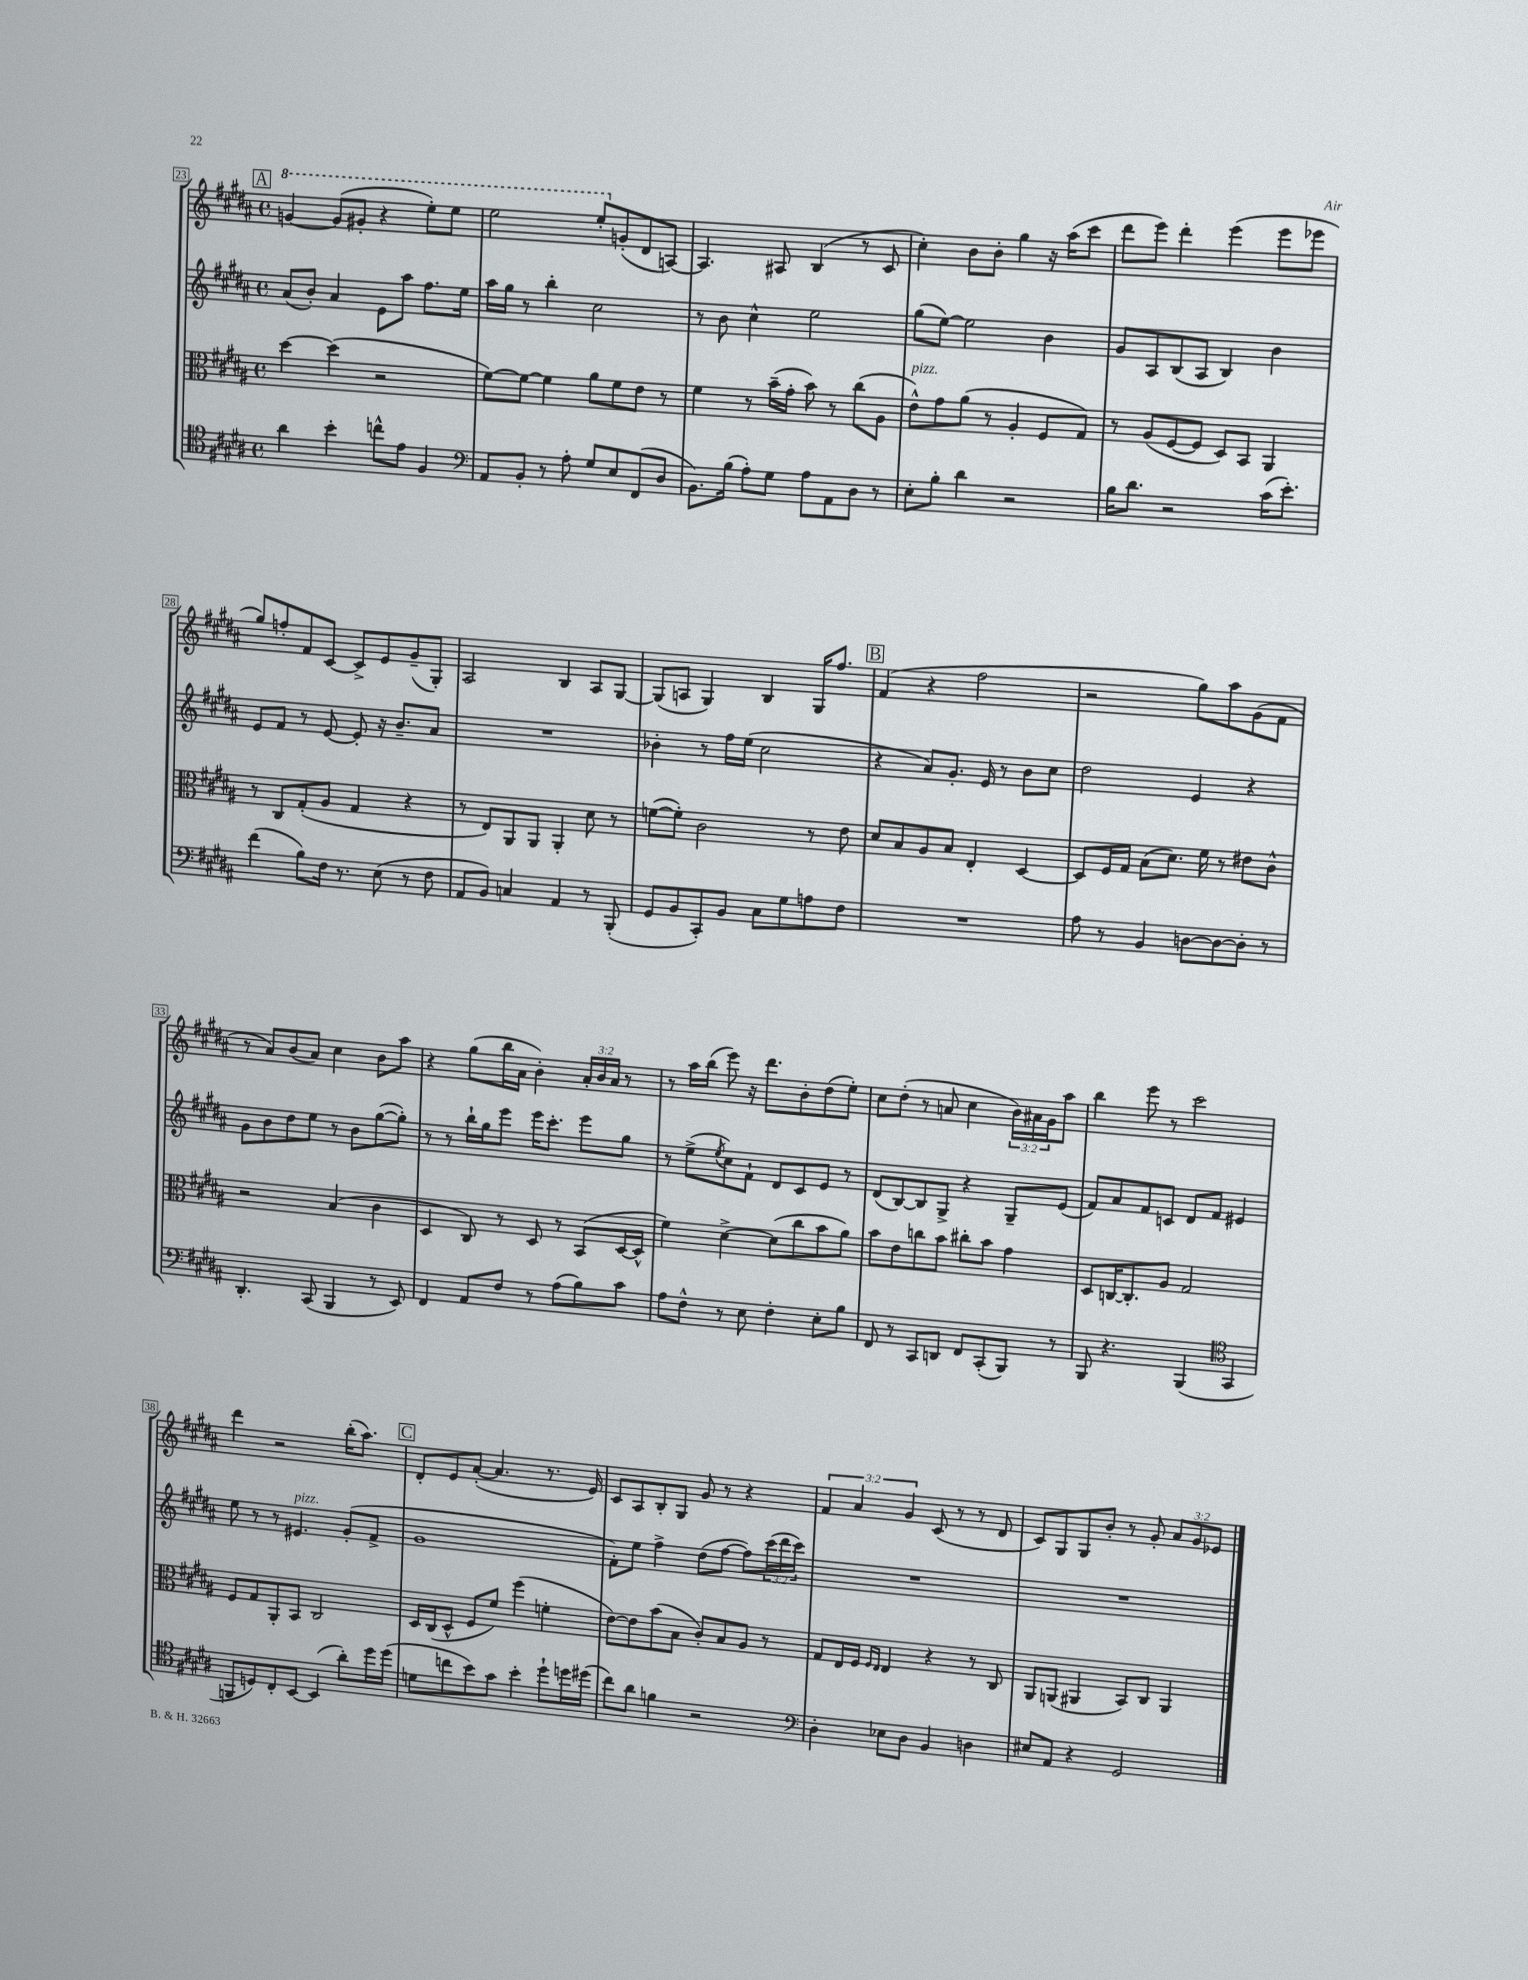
<<
\new StaffGroup <<
\new Staff = "s0" {
    \clef treble \key b \major \defaultTimeSignature \time 4/4 \override Staff.TupletNumber.text = #tuplet-number::calc-fraction-text
    \mark \markup { \box "A" } \ottava #1 g''4~ g''8( gis''8-. r4 e'''8-.) e'''8 |
    e'''2 e'''8-. \ottava #0 g'8-.( dis'8 a8~) |
    a4. ais8 b4( r8 cis'8 |
    cis''4-.) b'8 b'8-. gis''4 r16 ais''16( cis'''8 |
    dis'''8 e'''8) dis'''4-. e'''4( e'''8 ees'''8 |
    gis''8) f''8-. fis'8 cis'8~ cis'8-> e'8 gis'8--( gis8-.) |
    ais2 b4 ais8 gis8~ |
    gis8( a8 gis4) b4 gis16 fis''8. |
    \mark \markup { \box "B" } fis'4( r4 fis''2 |
    r2 gis''8) ais''8 gis'8( fis'8 |
    r8 ais'8) b'8( ais'8) cis''4 b'8 ais''8 |
    r4 gis''8( b''16 ais'16 b'4-.) \tuplet 3/2 { ais'16-. b'16 ais'16 } r8 |
    r8 ais''16 b''16( e'''8) r16 dis'''8. b'8-. dis''8( e''8-.) |
    cis''8 dis''8-.( r8 a'8 cis''4 \tuplet 3/2 { b'16) ais'16 gis'16 } ais''8 |
    b''4 e'''8 r8 cis'''2 |
    dis'''4 r2 b''16-.( ais''8.) |
    \mark \markup { \box "C" } dis'8-. e'8 ais'8~-.( ais'4. r8. e'16) |
    cis'8 ais8 b8-. gis8 gis'8 r8 r4 |
    \tuplet 3/2 { fis'4 ais'4 gis'4 } cis'8( r8 r8 dis'8 |
    cis'8) gis8 gis8 b'8-. r8 gis'8-. \tuplet 3/2 { ais'8 gis'8 ees'8 } \bar "|." |
}
\new Staff = "s1" {
    \clef treble \key b \major \defaultTimeSignature \time 4/4 \override Staff.TupletNumber.text = #tuplet-number::calc-fraction-text
    \mark \markup { \box "A" } ais'8( b'8-.) ais'4 e'8 ais''8 fis''8. e''16 |
    ais''16 gis''16 r8 b''4-. cis''2 |
    r8 b'8 cis''4-^ e''2 |
    gis''8( e''8~) e''2 b'4 |
    gis'8 ais8 b8( ais8 b4) b'4 |
    e'8 fis'8 r8 e'8~ e'8-. r16 b'8.-- ais'8 |
    R1 |
    bes'4-. r8 fis''16 e''16( cis''2 |
    \mark \markup { \box "B" } r4 ais'8) gis'8.-. e'16 r8 b'8 cis''8 |
    dis''2 e'4 r4 |
    gis'8 b'8 dis''8 e''8 r8 b'8 gis''8~( gis''8-.) |
    r8 r8 b''16-! gis''16 e'''8 e'''16 cis'''8.-. e'''8 gis''8 |
    r8 e''8->( \acciaccatura { e''8 } cis''8) fis'8-! dis'8 cis'8 e'8 r8 |
    dis'8( b8~) b8 gis8-> r4 gis8-- e'8( |
    fis'8) ais'8 fis'8 c'8 dis'8 fis'8 eis'4 |
    e''8 r8 r8 eis'4.^\markup { \italic "pizz." } gis'8-.( fis'8-> |
    \mark \markup { \box "C" } gis'1 |
    fis'8-.) e''8 fis''4-> dis''8( fis''8~ fis''8) \tuplet 3/2 { cis'''16( dis'''16 cis'''16) } |
    R1 |
    R1 \bar "|." |
}
\new Staff = "s2" {
    \clef alto \key b \major \defaultTimeSignature \time 4/4
    \mark \markup { \box "A" } dis''4~ dis''4( r2 |
    fis'8~) fis'8~ fis'4 ais'8 fis'8 e'8 r8 |
    fis'4 r8 b'16--( gis'16-. b'8) r8 cis''8( ais8 |
    e'8-^^\markup { \italic "pizz." }) gis'8 ais'8( r8 ais4-. fis8 gis8) |
    r8 ais8( fis8~ fis8 dis8) b,8 ais,4 |
    r8 cis8 gis8-.( ais8 gis4 r4 |
    r8 e8) ais,8 ais,8 ais,4-. dis'8 r8 |
    f'8~( f'8-.) cis'2 r8 e'8 |
    \mark \markup { \box "B" } dis'8 b8 ais8 b8 e4-. dis4~ |
    dis8 fis16 gis16 b8( dis'8.) fis'16 r8 eis'8 cis'8-^ |
    r2 b4( cis'4 |
    dis4 cis8) r8 dis8 r8 b,8( dis16~ dis16-^ |
    fis'4) dis'4~-> dis'8( cis''8 b'8 ais'8) |
    b'8 e'8 c''8 b'8 cis''8-. b'8 gis'4 |
    dis8 c16~ c8.-. ais8 gis2 |
    fis8 gis8 ais,8-. b,8 cis2 |
    \mark \markup { \box "C" } dis16 cis16( dis8-^ fis8 fis'8) fis''4( f'4-. |
    e'8~) e'8 b'8( b8 cis'8-.) b8 ais8 r8 |
    gis8 e16 fis16 \grace { fis16 e16 } e4 r4 r8 cis8 |
    ais,8 a,8( ais,4 b,8) cis8 ais,4 \bar "|." |
}
\new Staff = "s3" {
    \clef tenor \key b \major \defaultTimeSignature \time 4/4
    \mark \markup { \box "A" } ais'4 b'4-. c''8-^ e'8 fis4 |
    \clef bass ais,8 b,8-. r8 ais8-. gis8 e8 fis,8( dis8 |
    b,8.) b16( ais8-.) gis8 ais8 ais,8 dis8 r8 |
    e8-. b8-. dis'4 r2 |
    b16 dis'8. r2 cis'16( e'8.-.) |
    fis'4( b8) fis16 r8. e8( r8 fis8 |
    ais,8 b,8) c4 ais,4 r8 b,,8-.( |
    gis,8 b,8 cis,8-.) b,8 cis8 gis8 a8 fis8 |
    \mark \markup { \box "B" } R1 |
    ais8 r8 b,4 d8~ d8~ d8-. r8 |
    dis,4.-. cis,8( b,,4 r8 e,8) |
    fis,4 ais,8 fis8 r8 ais8( b8) cis'8 |
    ais8 fis8-^ r8 e8 fis4-. e8-. b8 |
    fis,8 r8 cis,8 d,8 fis,8 cis,8-.( b,,8) r8 |
    b,,8 r4. b,,4( \clef tenor gis,4 |
    f,8 d8) cis8-. b,8~ b,4( ais'8-.) dis''16 dis''16( |
    \mark \markup { \box "C" } d'8 c''8 b'8) gis'8 b'4-. dis''8-! d''16 dis''16( |
    cis''8) ais'8 f'4 r2 |
    \clef bass dis4-. ees8 dis8 b,4 d4 |
    eis8 ais,8 r4 gis,2 \bar "|." |
}
>>
>>
\layout { \context { \Score currentBarNumber = #23 \override BarNumber.stencil = #(make-stencil-boxer 0.1 0.3 ly:text-interface::print) } }
